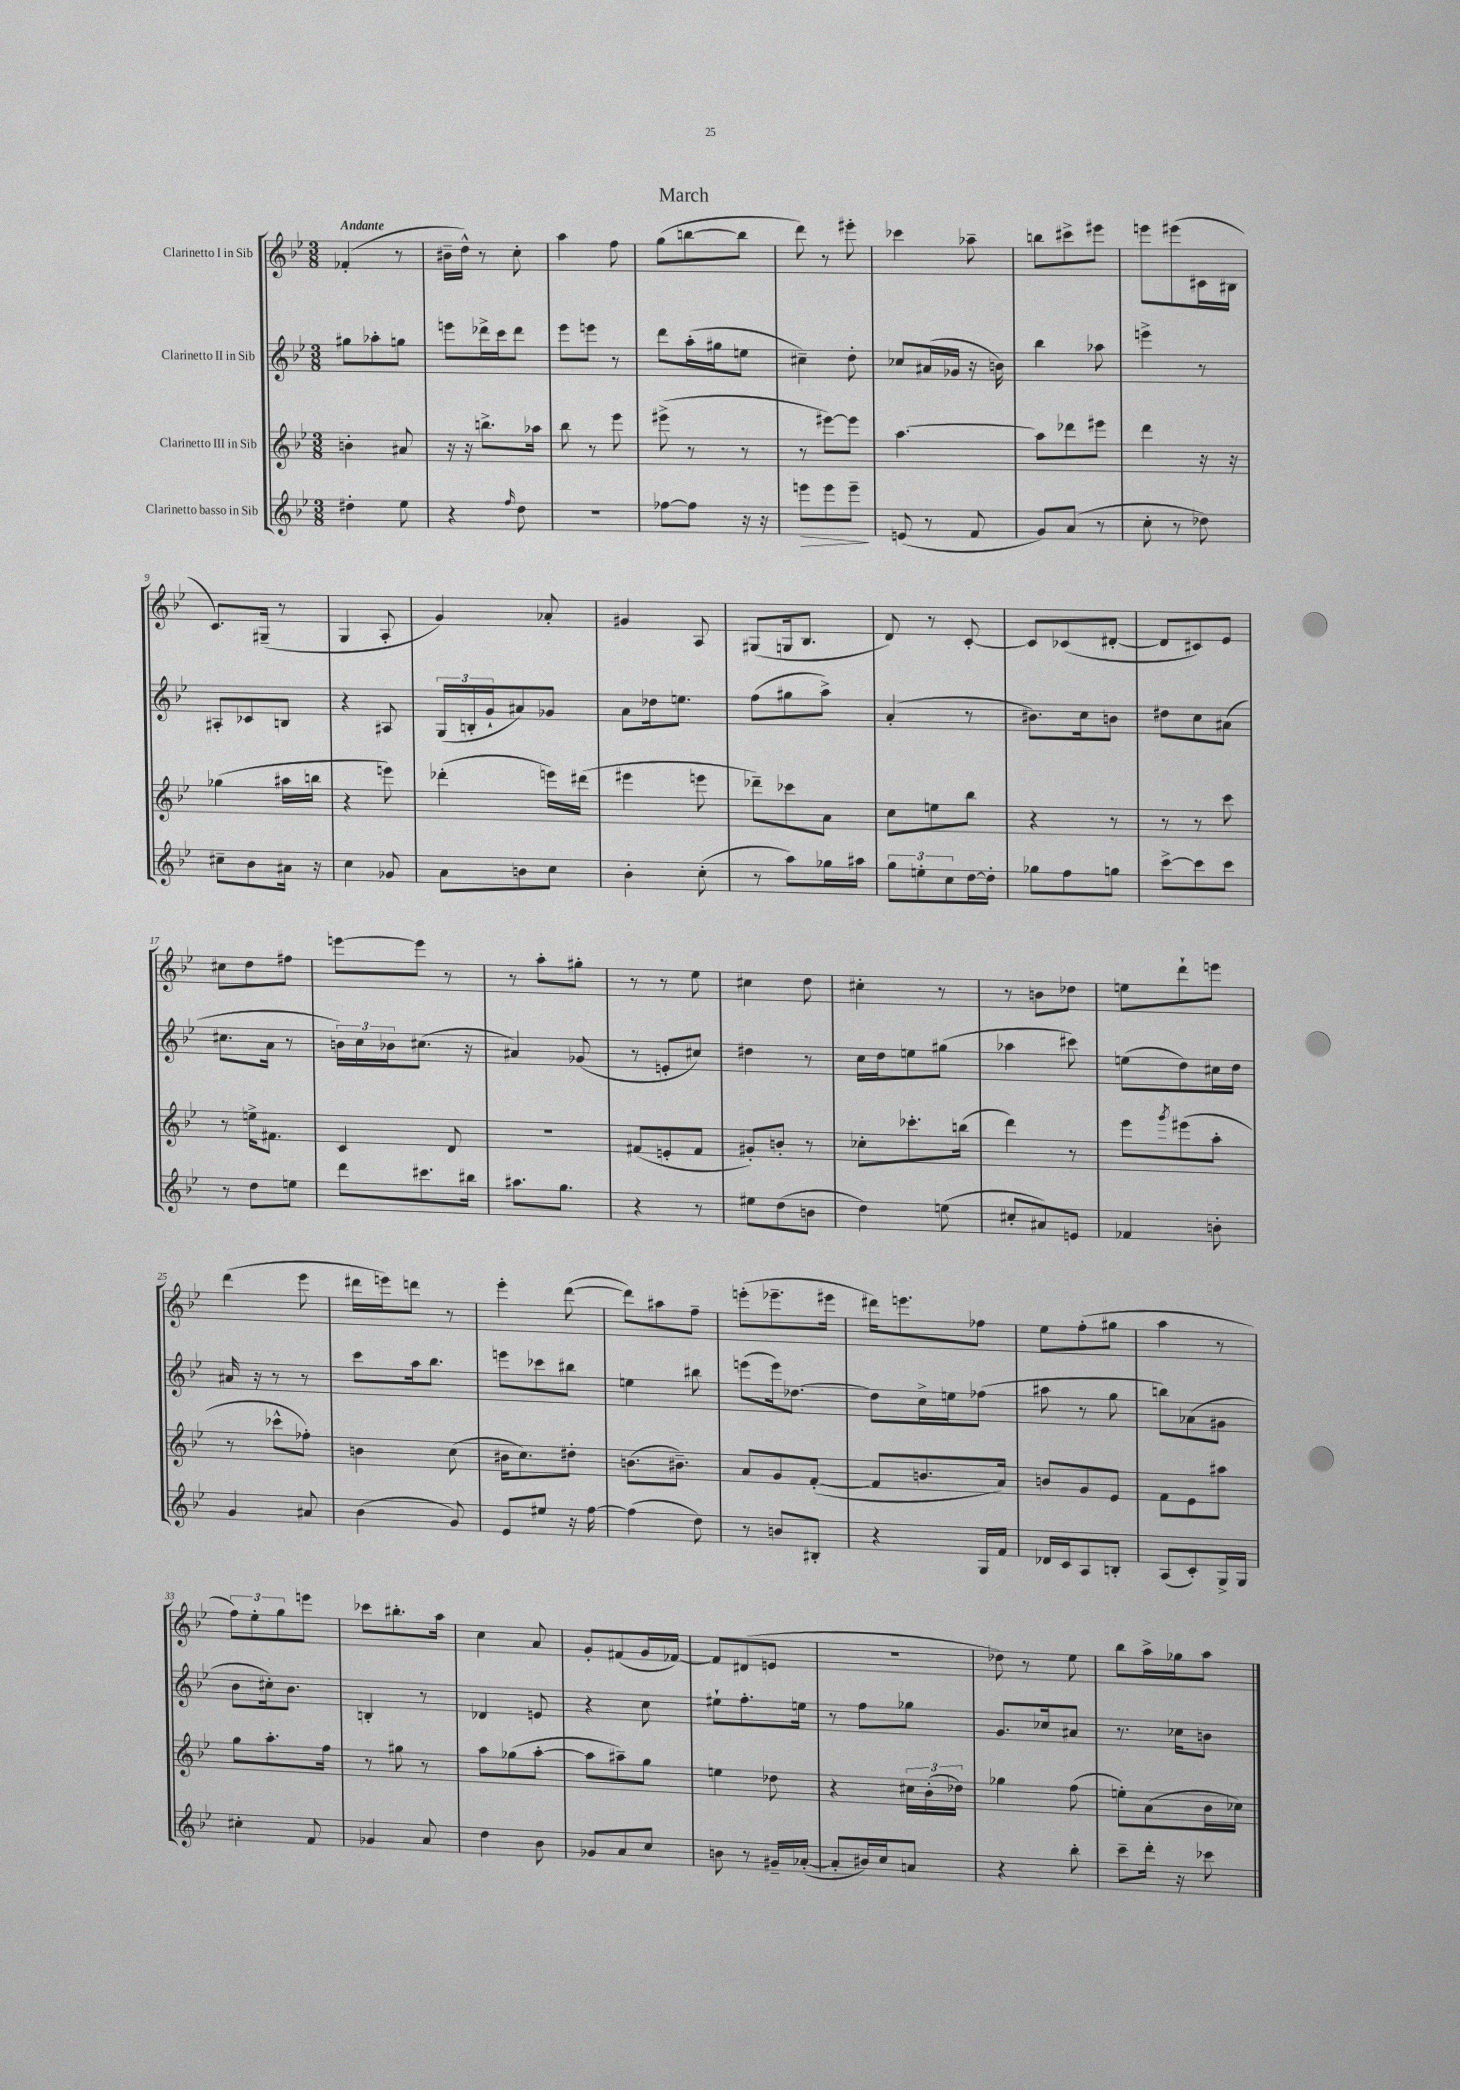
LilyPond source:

\header { title = "March" }
<<
\new StaffGroup <<
\new Staff = "s0" \with { instrumentName = "Clarinetto I in Sib" } {
    \clef treble \key bes \major \numericTimeSignature \time 3/8 \tempo "Andante"
    fes'4-.( r8 |
    bis'16-- d''16-^) r8 c''8-. |
    a''4 f''8 |
    g''8( b''8~ b''8 |
    d'''8) r8 eis'''8-. |
    ces'''4 aes''8-- |
    b''8 cis'''8-> eis'''8 |
    e'''8 eis'''8( cis'16 bis16 |
    c'8.) gis16--( r8 |
    g4 a8-. |
    g'4) aes'8-. |
    gis'4 a8 |
    gis8( g16 bes8. |
    d'8) r8 c'8~-. |
    c'8 ces'8( dis'8~-. |
    dis'8 cis'8) ees'8 |
    cis''8 d''8 fis''8 |
    e'''8~ e'''8 r8 |
    r8 a''8-. gis''8-. |
    r8 r8 ees''8 |
    cis''4 d''8 |
    cis''4-. r8 |
    r8 b'8 des''8 |
    e''8 d'''8-! e'''8 |
    d'''4( ees'''8 |
    dis'''16 e'''16) d'''8 r8 |
    ees'''4-. d'''8~( |
    d'''8) ais''8 f''8-- |
    e'''8-.( ees'''8.-- eis'''16 |
    dis'''16) e'''8. fes''8 |
    ees''8 f''8-.( gis''8 |
    a''4 r8 |
    \tuplet 3/2 { f''8) ees''8-. g''8 } e'''8 |
    ces'''8 bis''8.-. a''16 |
    c''4 a'8 |
    g'8-. fis'8( g'16 fes'16~) |
    fes'8 dis'8( e'8 |
    R4. |
    des''8) r8 ees''8 |
    bes''8 a''16-> ges''16 a''8 \bar "|." |
}
\new Staff = "s1" \with { instrumentName = "Clarinetto II in Sib" } {
    \clef treble \key bes \major \numericTimeSignature \time 3/8
    gis''8 aes''8-. g''8 |
    e'''8 des'''16-> c'''16 des'''8 |
    ees'''8 e'''8 r8 |
    d'''8 a''16-.( gis''16 e''8 |
    cis''4--) d''8-. |
    ces''8 ais'16( ges'16 r16 b'16) |
    bes''4 aes''8 |
    e'''4-> r8 |
    ais8-. ces'8 b8 |
    r4 ais8 |
    \tuplet 3/2 { g16( b16-. g'16-! } ais'8) ges'8 |
    a'8 des''16 e''8. |
    f''8( gis''8 a''8->) |
    a'4-.( r8 |
    bis'8.) c''16 b'8 |
    dis''8 c''8 ais'8( |
    cis''8. a'16 r8 |
    \tuplet 3/2 { b'16) c''16 bes'16 } cis''8.( r16 |
    ais'4) ges'8( |
    r8 e'8-. cis''8) |
    dis''4 r8 |
    c''16 d''16 e''8 gis''8( |
    aes''4 cis'''8) |
    e''8( d''8) cis''16 d''16 |
    ais'16 r16 r8 r8 |
    c'''8 a''16 bes''8. |
    e'''8 ces'''8 bis''8 |
    e''4 bis''8 |
    e'''8( e'''16) des''8.~ |
    des''8 c''16-> e''16 fes''8( |
    ais''8 r8 g''8 |
    b''8) aes'8( gis'8 |
    bes'8 cis''16-.) bes'8. |
    b4-. r8 |
    des'4 e'8 |
    r4 c''8 |
    eis''8-! f''8.-. e''16 |
    r8 f''8 ges''8 |
    g'8. ces''16 ais'8 |
    r8. ces''16 b'8 \bar "|." |
}
\new Staff = "s2" \with { instrumentName = "Clarinetto III in Sib" } {
    \clef treble \key bes \major \numericTimeSignature \time 3/8
    b'4-. ais'8 |
    r16 r16 b''8.-> aes''16 |
    bes''8 r8 ees'''8 |
    eis'''8->( r8 r8 |
    r8 eis'''8~) eis'''8 |
    a''4.~ |
    a''8 des'''8 eis'''8 |
    d'''4 r16 r16 |
    ges''4( ais''16 b''16 |
    r4 e'''8) |
    des'''4-.( e'''16) dis'''16( |
    eis'''4 e'''8 |
    des'''8--) ces'''8 a'8 |
    c''8 e''8 bes''8 |
    r4 r8 |
    r8 r8 c'''8 |
    r8 e''16-> fis'8. |
    c'4 d'8 |
    R4. |
    fis'8( e'8-. fis'8 |
    gis'8-.) b'8-. r8 |
    ces''8-. ces'''8.-. b''16( |
    d'''4) r8 |
    ees'''8 \acciaccatura { g'''8 } eis'''8( a''8-. |
    r8 ces'''8-^ fes''8-.) |
    b'4 c''8( |
    bis'16 c''8.) dis''8-. |
    b'8.( bis'8.--) |
    a'8 g'8 f'8~-.( |
    f'8 b'8. a'16) |
    b'8 g'8 ees'8 |
    f'8 ees'8 ais''8 |
    g''8 a''8.-. f''16 |
    r8 gis''8 r8 |
    a''8 ges''8( a''8~-. |
    a''8 ais''8--) g''8 |
    e''4 des''8 |
    r4 \tuplet 3/2 { cis''16 bes'16-.( des''16) } |
    ges''4 f''8( |
    e''8-.) a'8( bes'16 ces''16) \bar "|." |
}
\new Staff = "s3" \with { instrumentName = "Clarinetto basso in Sib" } {
    \clef treble \key bes \major \numericTimeSignature \time 3/8
    dis''4-. ees''8 |
    r4 \grace { f''16 } d''8 |
    R4. |
    fes''8~ fes''8 r16 r16 |
    e'''8\> e'''8 e'''8--\! |
    e'8( r8 f'8 |
    g'8) a'8( r8 |
    c''8-. r8 des''8) |
    cis''8-- bes'8 ais'16 r16 |
    c''4 ges'8 |
    a'8 b'8 c''8 |
    bes'4-. c''8-.( |
    r8 a''8) ges''16 ais''16 |
    \tuplet 3/2 { g''8 e''8-. c''8 } d''16~ d''16-. |
    ges''8 f''8 g''8 |
    c'''8~-> c'''8 c'''8 |
    r8 d''8 e''8 |
    d'''8 cis'''8. bis''16 |
    ais''8. g''8. |
    r4 r8 |
    eis''8 d''8( b'8 |
    d''4) e''8( |
    cis''8-. ais'8) e'8 |
    fes'4 b'8-. |
    g'4 ais'8 |
    bes'4( g'8) |
    ees'8 eis''8 r16 f''16~ |
    f''4( d''8) |
    r8 b'8 bis8-. |
    r4 g16 f'16 |
    des'16 c'16 a8 b8-. |
    a8( c'8-.) g16-> g16 |
    cis''4-. f'8 |
    ges'4 a'8 |
    d''4 bes'8 |
    ges'8 a'8 c''8 |
    b'8 r8 gis'16-- aes'16~-.( |
    aes'8-. bis'16) c''16 a'8 |
    r4 bes''8-. |
    c'''8-- d'''16-. r16 ces'''8 \bar "|." |
}
>>
>>
